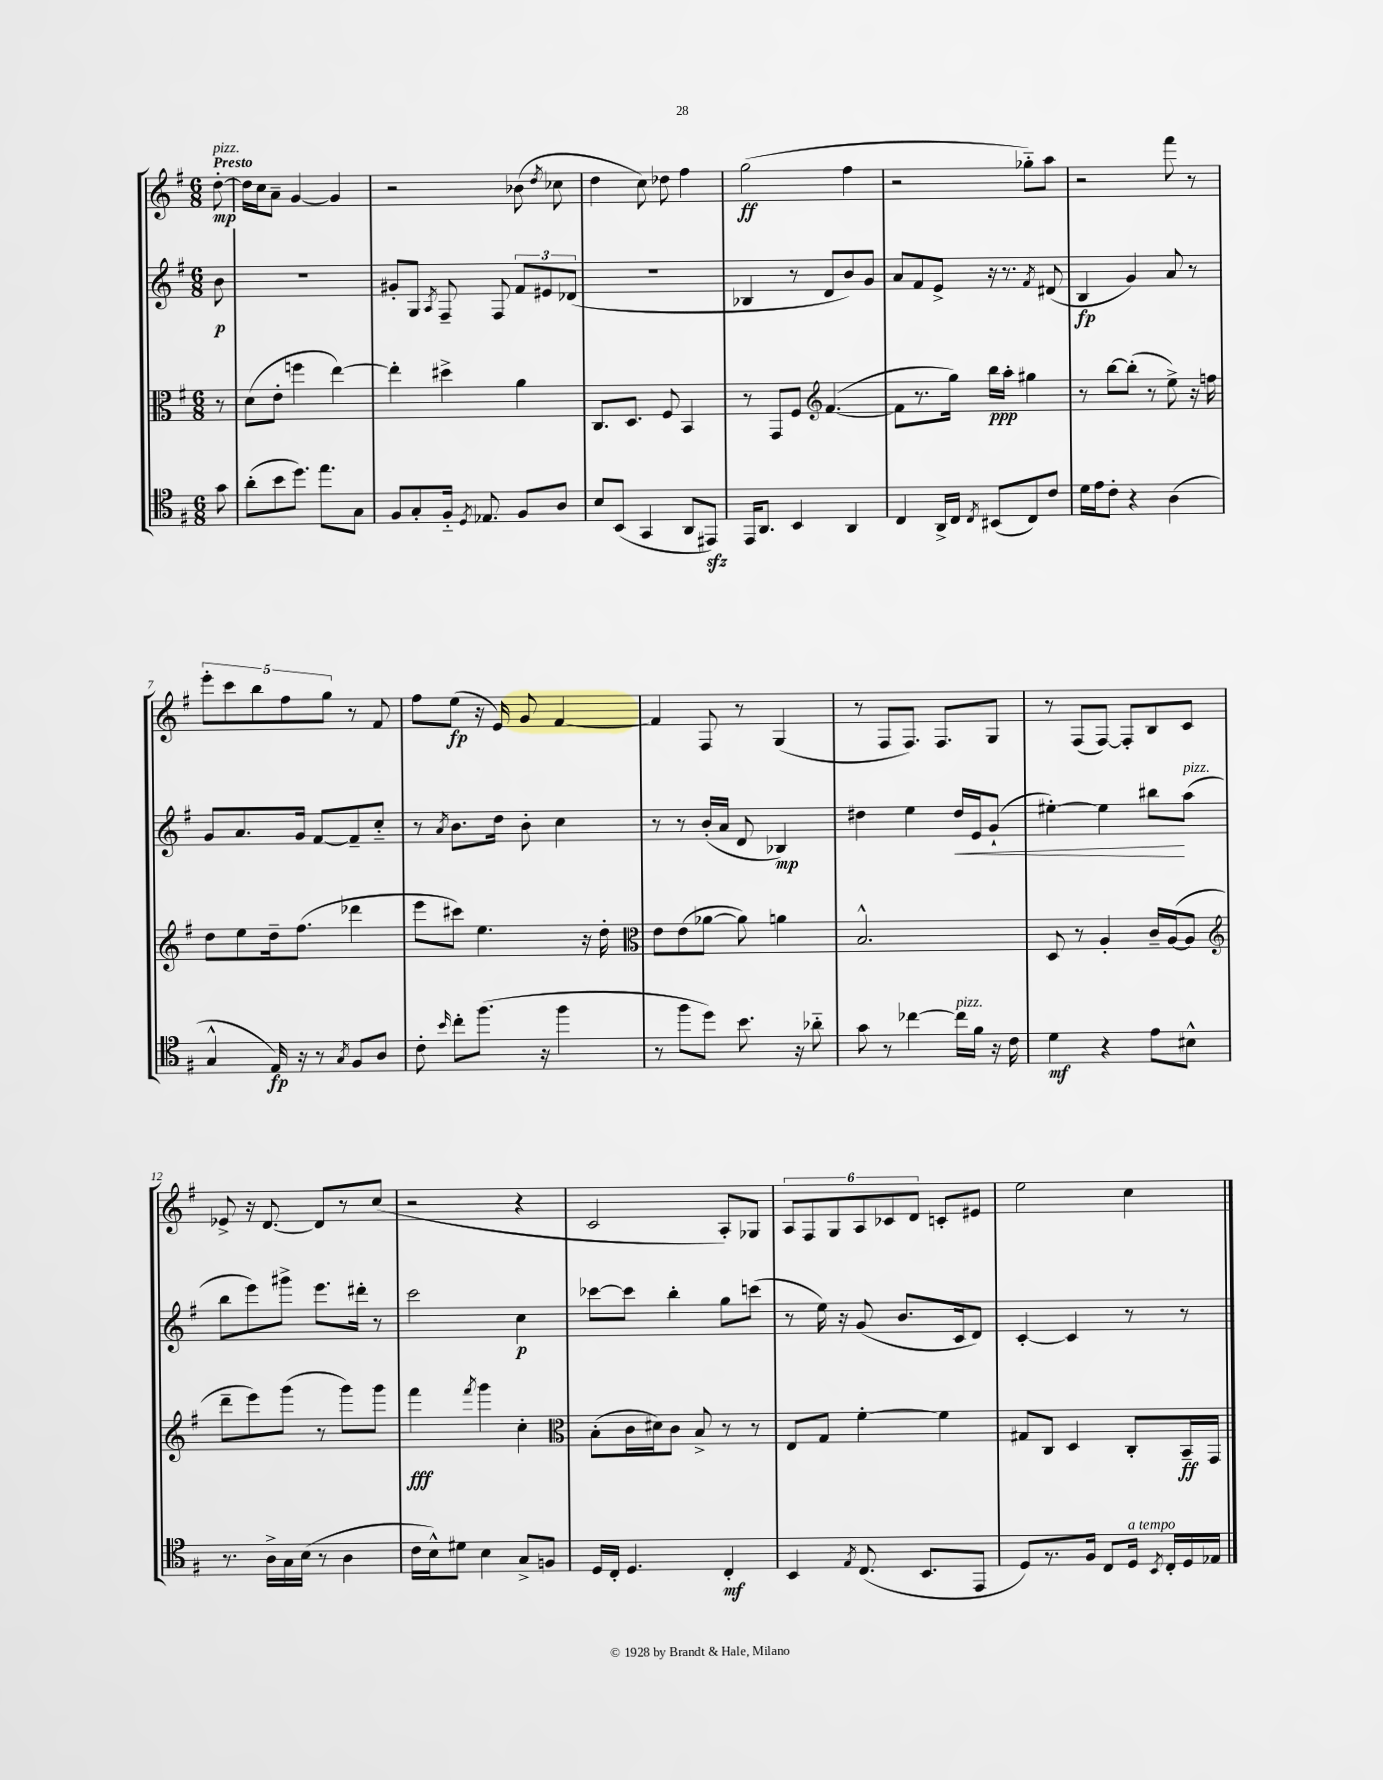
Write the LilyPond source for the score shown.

<<
\new StaffGroup <<
\new Staff = "s0" {
    \clef treble \key g \major \numericTimeSignature \time 6/8 \partial 8 \tempo "Presto"
    \autoBeamOff d''8~-.\mp^\markup { \italic "pizz." } |
    d''16[ c''16 a'8]-- g'4~ g'4 |
    r2 bes'8( \acciaccatura { d''8 } ces''8 |
    d''4 c''8) des''8 fis''4 |
    g''2\ff( fis''4 |
    r2 ges''8[-_) a''8] |
    r2 fis'''8 r8 |
    \tuplet 5/4 { e'''8[-. c'''8 b''8 fis''8 g''8] } r8 fis'8 |
    fis''8[ e''8]\fp( r16 e'16) g'8 fis'4~ |
    fis'4 fis8 r8 g4( |
    r8 fis8[ fis8.]) fis8.[ g8] |
    r8 fis8[( fis8]~) fis8[-. b8 c'8] |
    ees'8-> r16 d'8.~ d'8[ r8 c''8]( |
    r2 r4 |
    c'2 a8[-.) ges8] |
    \tuplet 6/4 { a8[ fis8 g8 a8 ces'8 d'8] } c'8[-. eis'8] |
    e''2 c''4 \bar "|." |
}
\new Staff = "s1" {
    \clef treble \key g \major \numericTimeSignature \time 6/8 \partial 8
    \autoBeamOff b'8\p |
    R2. |
    gis'8[-. g8] \acciaccatura { a8 } fis8-- fis8 \tuplet 3/2 { fis'8[ eis'8 des'8]( } |
    R2. |
    bes4 r8 d'8[ b'8) g'8] |
    a'8[ fis'8 e'8]-> r16 r8. \acciaccatura { fis'8 } dis'8( |
    b4\fp g'4) a'8 r8 |
    g'8[ a'8. g'16] fis'8[~ fis'8-- c''8]-_ |
    r8 \acciaccatura { a'8 } b'8.[ d''16] b'8-. c''4 |
    r8 r8 b'16[-.( a'16] d'8 bes4\mp) |
    dis''4 e''4 dis''16[\< e'16 g'8]-!( |
    eis''4~-.) eis''4 bis''8[\! a''8]^\markup { \italic "pizz." }( |
    b''8[ e'''8) gis'''8]-> e'''8.[ dis'''16]-. r8 |
    c'''2 c''4\p |
    ces'''8[~ ces'''8] b''4-. g''8[ c'''8]( |
    r8 e''16) r16 g'8( b'8.[ c'16 d'8]) |
    c'4~-. c'4 r8 r8 \bar "|." |
}
\new Staff = "s2" {
    \clef alto \key g \major \numericTimeSignature \time 6/8 \partial 8
    \autoBeamOff r8 |
    d'8[( e'8]-. f''4 e''4~) |
    e''4-. dis''4-> a'4 |
    c8.[ d8.] fis8 b,4 |
    r8 g,8[ fis8] \clef treble fis'4.~( |
    fis'8[ r8. g''16]) b''16[\ppp a''16]-. gis''4 |
    r8 b''8[~ b''8]-.( r8 e''8->) r16 f''16 |
    d''8[ e''8 d''16-- fis''8.]( des'''4 |
    e'''8[ cis'''8]) e''4. r16 d''16-. |
    \clef alto e'8[ e'8( aes'8]~ aes'8) a'4 |
    b2.-^ |
    d8 r8 a4-. c'16[-- a16~( a8] |
    \clef treble d'''8[-- e'''8) g'''8]( r8 g'''8[) g'''8] |
    fis'''4\fff \acciaccatura { fis'''8 } g'''4 c''4-. |
    \clef alto b8[-.( c'16 dis'16) c'8] b8-> r8 r8 |
    e8[ g8] fis'4~-. fis'4 |
    gis8[ c8] d4 c8[-. b,16--\ff g,16] \bar "|." |
}
\new Staff = "s3" {
    \clef tenor \key g \major \numericTimeSignature \time 6/8 \partial 8
    \autoBeamOff g'8 |
    a'8[-.( b'8 d''8.]) e''8.[ g8] |
    fis8[ g8-. fis16]-_ \acciaccatura { d8 } ees8. fis8[ a8] |
    b8[ b,8]( g,4 a,8[ eis,8]\sfz) |
    e,16[ a,8.] b,4 a,4 |
    c4 a,16[-> c16] \acciaccatura { c8 } bis,8[( c8) c'8] |
    d'16[ e'16 c'8]-. r4 a4( |
    g4-^ e16\fp) r16 r8 \acciaccatura { g8 } fis8[ a8] |
    c'8-. \grace { b'16 } c''8[-. fis''8.]( r16 fis''4 |
    r8 fis''8[ d''8]) b'8. r16 aes'8-_ |
    g'8 r8 ces''4~ ces''16[^\markup { \italic "pizz." } fis'16] r16 c'16 |
    d'4\mf r4 e'8[ bis8]-^ |
    r8. a16[-> g16 b16]( r8 a4 |
    c'16[ b16-^) dis'8] b4 g8[-> f8] |
    d16[ c16]-. d4. c4-.\mf |
    b,4 \acciaccatura { e8 } c8.( b,8.[ e,8] |
    d8[) r8. fis16] c8[ d16]^\markup { \italic "a tempo" } \acciaccatura { b,8 } c16[-. d16 ees16] \bar "|." |
}
>>
>>
